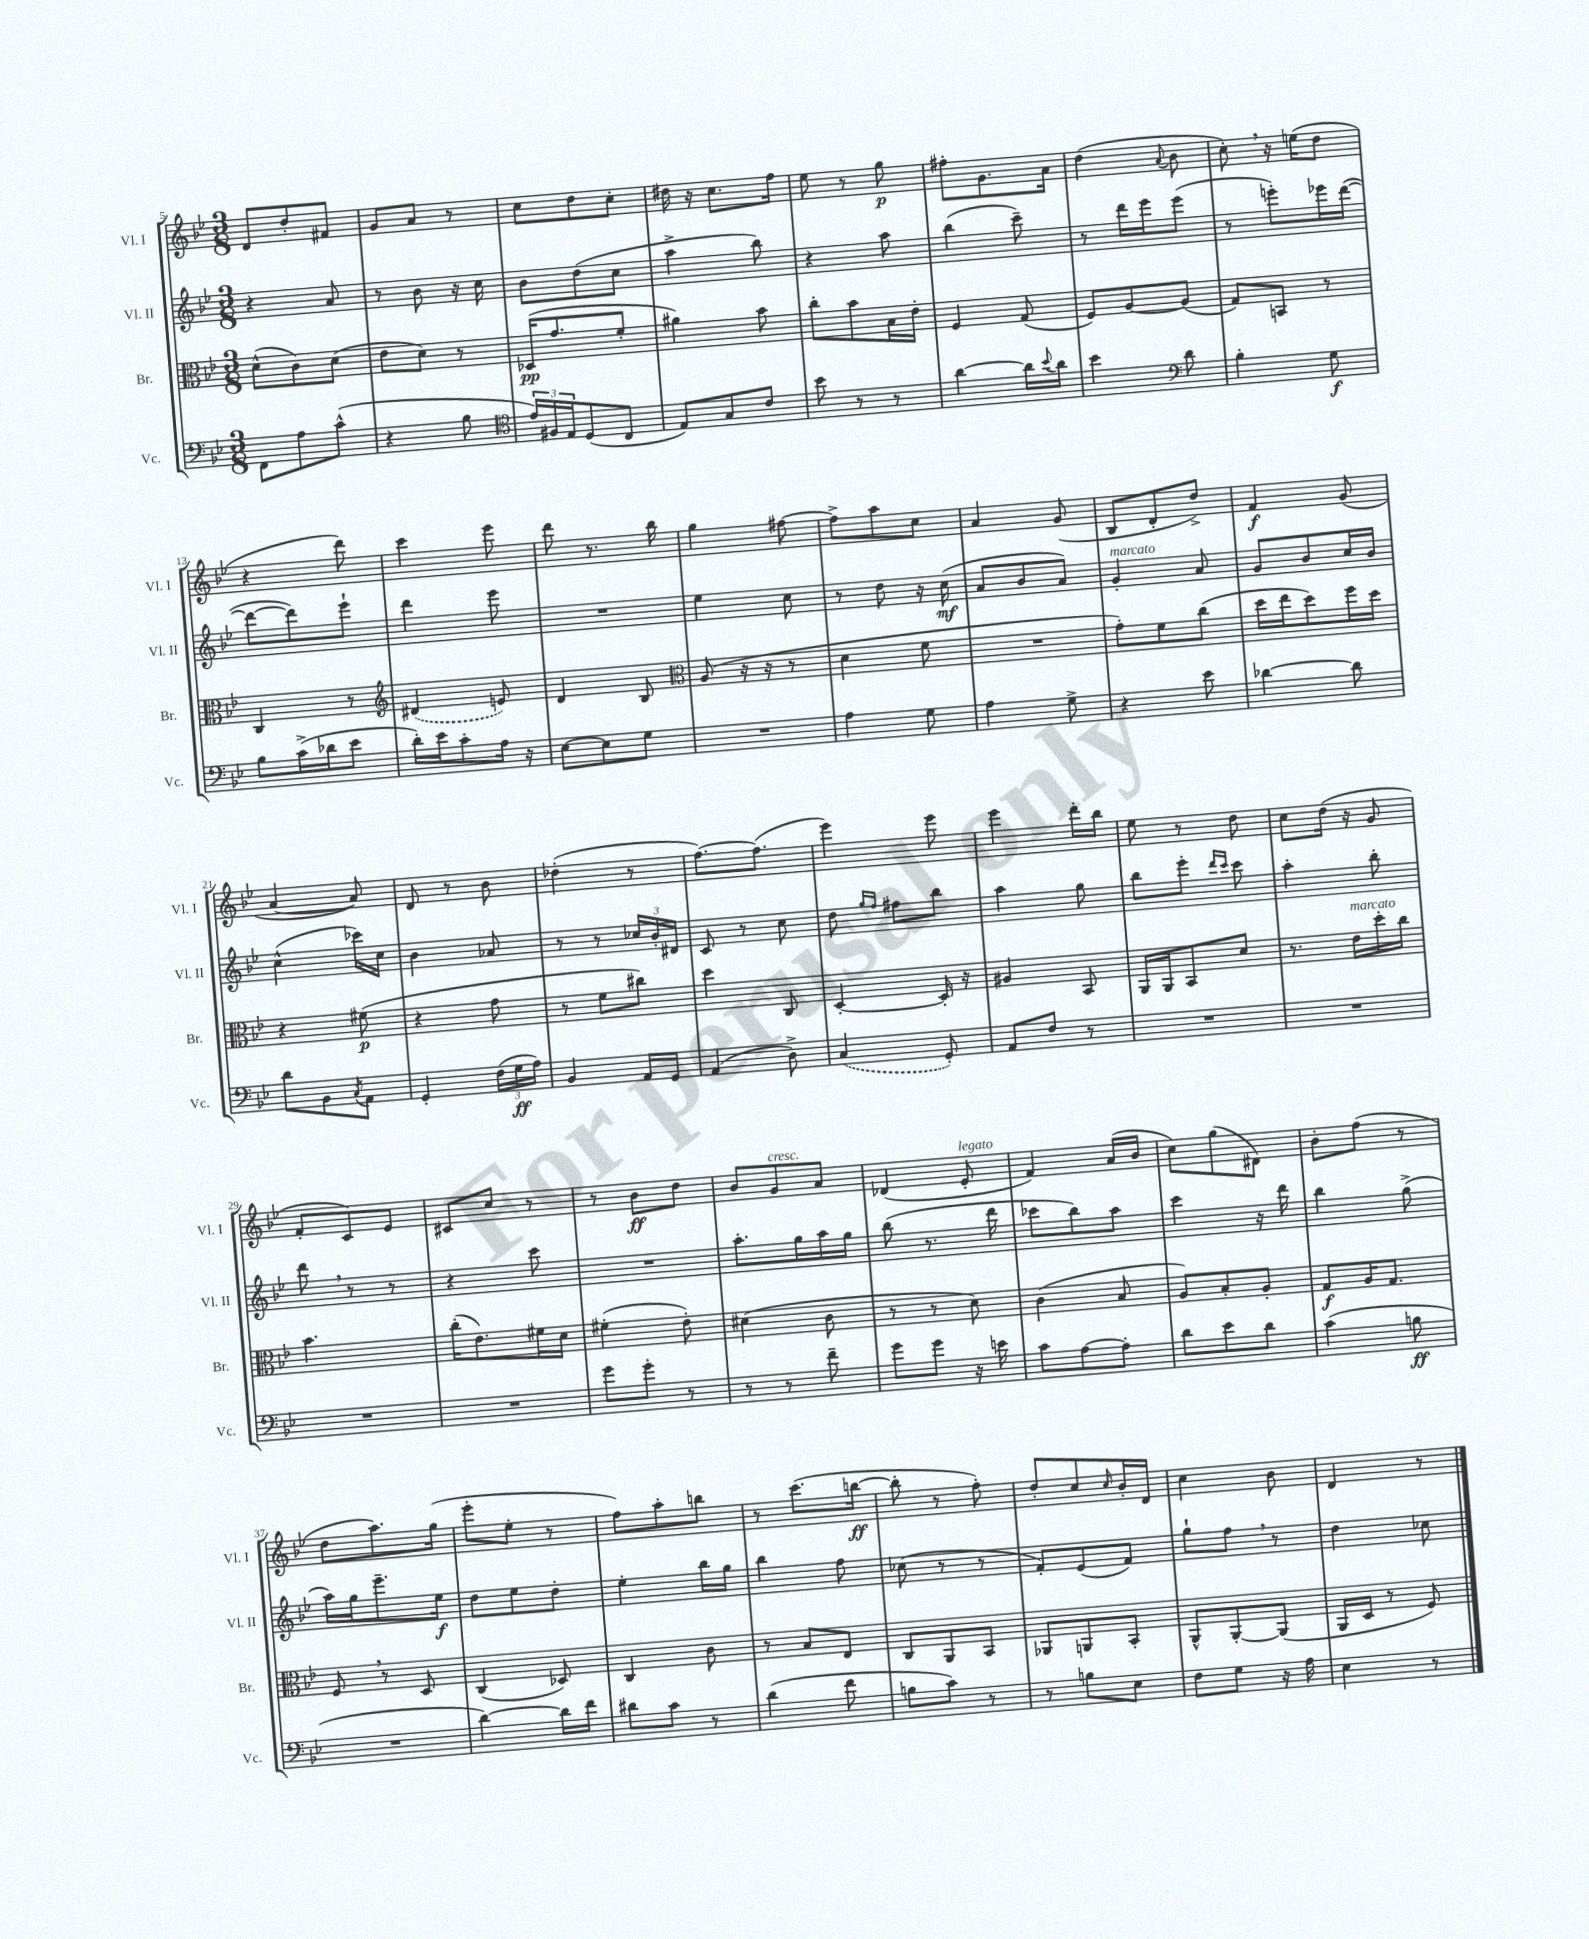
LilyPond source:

<<
\new StaffGroup <<
\new Staff = "s0" \with { instrumentName = "Vl. I" shortInstrumentName = "Vl. I" } {
    \clef treble \key bes \major \numericTimeSignature \time 3/8
    d'8 d''8-. fis'8 |
    g'8 a'8 r8 |
    c''8 d''8 c''8-. |
    dis''16 r16 c''8. f''16 |
    ees''8 r8 g''8\p |
    fis''8-. g'8. a'16 |
    d''4( \appoggiatura { a'8 } bes'8 |
    c''8-.) \breathe r16 e''16( d''8 |
    r4 d'''8) |
    c'''4 ees'''8 |
    d'''8 r8. bes''16 |
    g''4 fis''8~ |
    fis''8-> a''8 c''8 |
    a'4 g'8( |
    bes8 d'8-. d''8->) |
    f'4\f g'8( |
    a'4~ a'8) |
    d'8 r8 bes'8 |
    des''4-.( r8 |
    f''8.~) f''8.( |
    ees'''4) ees'''8 |
    ees'''4 d'''16-. bes''16 |
    ees''8 r8 d''8 |
    c''8 d''16( r16 g'8 |
    f'8-. c'8) ees'8 |
    cis'8 c''8 r8 |
    r8 bes'8\ff d''8 |
    bes'8 g'8^\markup { \italic "cresc." } a'8 |
    des'4( ees'8-.^\markup { \italic "legato" } |
    f'4) a'16( bes'16 |
    c''8) g''8( dis'8) |
    bes'8-. f''8( r8 |
    d''8 a''8.) g''16( |
    ees'''8-. ees''8-. r8 |
    f''8) a''8-. b''8 |
    r8 c'''8.( b''16~\ff |
    b''8-. r8 f''8-.) |
    d''8-. c''8 \grace { c''16 } bes'16-. d'16 |
    c''4 bes'8 |
    d'4 r8 \bar "|." |
}
\new Staff = "s1" \with { instrumentName = "Vl. II" shortInstrumentName = "Vl. II" } {
    \clef treble \key bes \major \numericTimeSignature \time 3/8
    r4 a'8 |
    r8 bes'8 r16 c''16 |
    bes'8 d''8( c''8 |
    a''4-> bes''8) |
    r4 a''8 |
    bes''4( c'''8--) |
    r8 d'''16 ees'''16 ees'''8( |
    r8 e'''8-.) ees'''16 d'''16~( |
    d'''8~ d'''8) ees'''8-! |
    d'''4 ees'''8 |
    R4. |
    ees''4 c''8 |
    r8 d''8 r16 c''16\mf( |
    a'8 bes'8 a'8) |
    g'4-.^\markup { \italic "marcato" } a'8 |
    g'8 bes'8 c''16 bes'16 |
    c''4-^( ces'''16) c''16 |
    bes'4 aes'8 |
    r8 r8 \tuplet 3/2 { ces''16 bes'16-. dis'16 } |
    c'8 r8 c''8 |
    d''8 \grace { g''16 f''16 } fis''8 bes''8 |
    a''4 g''8 |
    bes''8 ees'''8-. \grace { d'''16 c'''16 } c'''8 |
    a''4-. bes''8-. |
    d'''8 \breathe r8 r8 |
    r4 c'''8 |
    R4. |
    a''8.-. g''16 a''16 g''16 |
    bes''8( r8. d'''16 |
    ces'''8 bes''8) a''8 |
    c'''4 r16 d'''16 |
    bes''4 g''8->( |
    a''16) g''16 ees'''8.-- ees''16\f |
    d''8 ees''8 d''8-. |
    ees''4-. bes''16 g''16 |
    bes''4 f''8 |
    ces''8( r8 r8 |
    f'8-.) ees'8( f'8) |
    g''8-! f''8 \breathe r8 |
    d''4 ces''8 \bar "|." |
}
\new Staff = "s2" \with { instrumentName = "Br." shortInstrumentName = "Br." } {
    \clef alto \key bes \major \numericTimeSignature \time 3/8
    d'8-^( c'8) d'8( |
    ees'8 d'8) r8 |
    des16\pp( g'8. f'8-. |
    ais'4) bes'8 |
    c''8-. bes'8 bes16 ees'16-. |
    f4 g8( |
    f8) a8~ a8( |
    g8) b,8 r8 |
    c4 r8 |
    \clef treble \once \slurDashed dis'4( e'8) |
    d'4 bes8 |
    \clef alto a8( r16 r16 r8 |
    d'4 f'8 |
    R4. |
    g'8-.) f'8 c''8( |
    d''16 ees''16 d''8) f''16 d''16 |
    r4 fis'8\p( |
    r4 g'8 |
    r8 f'8 cis''8) |
    d''4 c8 |
    d4~-. d16-. r16 |
    ais4 bes,8 |
    a,16 a,16 bes,8 d'8 |
    r8. ees'16^\markup { \italic "marcato" } d''16-. c''16 |
    bes'4. |
    c''16-.( ees'8.) fis'16 d'16 |
    fis'4-.( ees'8-.) |
    dis'4( c'8 |
    r8 r8 d'8) |
    c'4( bes8 |
    a8) bes8-. a8-. |
    g8\f a16 g8. |
    f8 \breathe r8 d8 |
    c4( des8) |
    c4 c'8 |
    r8 bes8 ees8 |
    c8 a,8 bes,8 |
    aes,8 a,8 bes,8-. |
    a,8-^ a,8~-. a,8( |
    a,16 d16 r8 f8) \bar "|." |
}
\new Staff = "s3" \with { instrumentName = "Vc." shortInstrumentName = "Vc." } {
    \clef bass \key bes \major \numericTimeSignature \time 3/8
    f,8 a8 c'8-^( |
    r4 bes8 |
    \clef tenor \tuplet 3/2 { ees'16) fis16 ees16 } d8( c8 |
    ees8) g8 c'8 |
    bes'8 r8 r8 |
    a'4~ a'16 \appoggiatura { bes'8 } a'16 |
    bes'4 \clef bass d'8 |
    bes4-. g8\f |
    bes8 c'16->( des'16 ees'8 |
    d'16-.) ees'16 c'8-. a16 r16 |
    ees8~ ees8 g8 |
    R4. |
    a4 g8 |
    a4 g8-> |
    r4 ees'8 |
    des'4~ des'8 |
    d'8 bes,8 \acciaccatura { c8 } a,8 |
    g,4-. \tuplet 3/2 { f16( g16\ff a16) } |
    bes,4 a,16 g,16 |
    a,4( d8->) |
    \once \slurDashed c4( g,8-.) |
    a,8 f8 r8 |
    R4. |
    R4. |
    R4. |
    R4. |
    g'8 g'8-. r8 |
    r8 r8 f'8-- |
    g'8 g'8 r16 e'16 |
    c'8 a8~ a8-. |
    d'8 ees'8 d'8 |
    c'4( b8\ff |
    R4. |
    d'4~) d'16 f'16 |
    dis'8 c'8 r8 |
    d'4( f'8 |
    b8 c'8) r8 |
    r8 b8 ees8 |
    f8 g8 r16 a16 |
    ees4 r8 \bar "|." |
}
>>
>>
\layout { \context { \Score currentBarNumber = #5 } }
